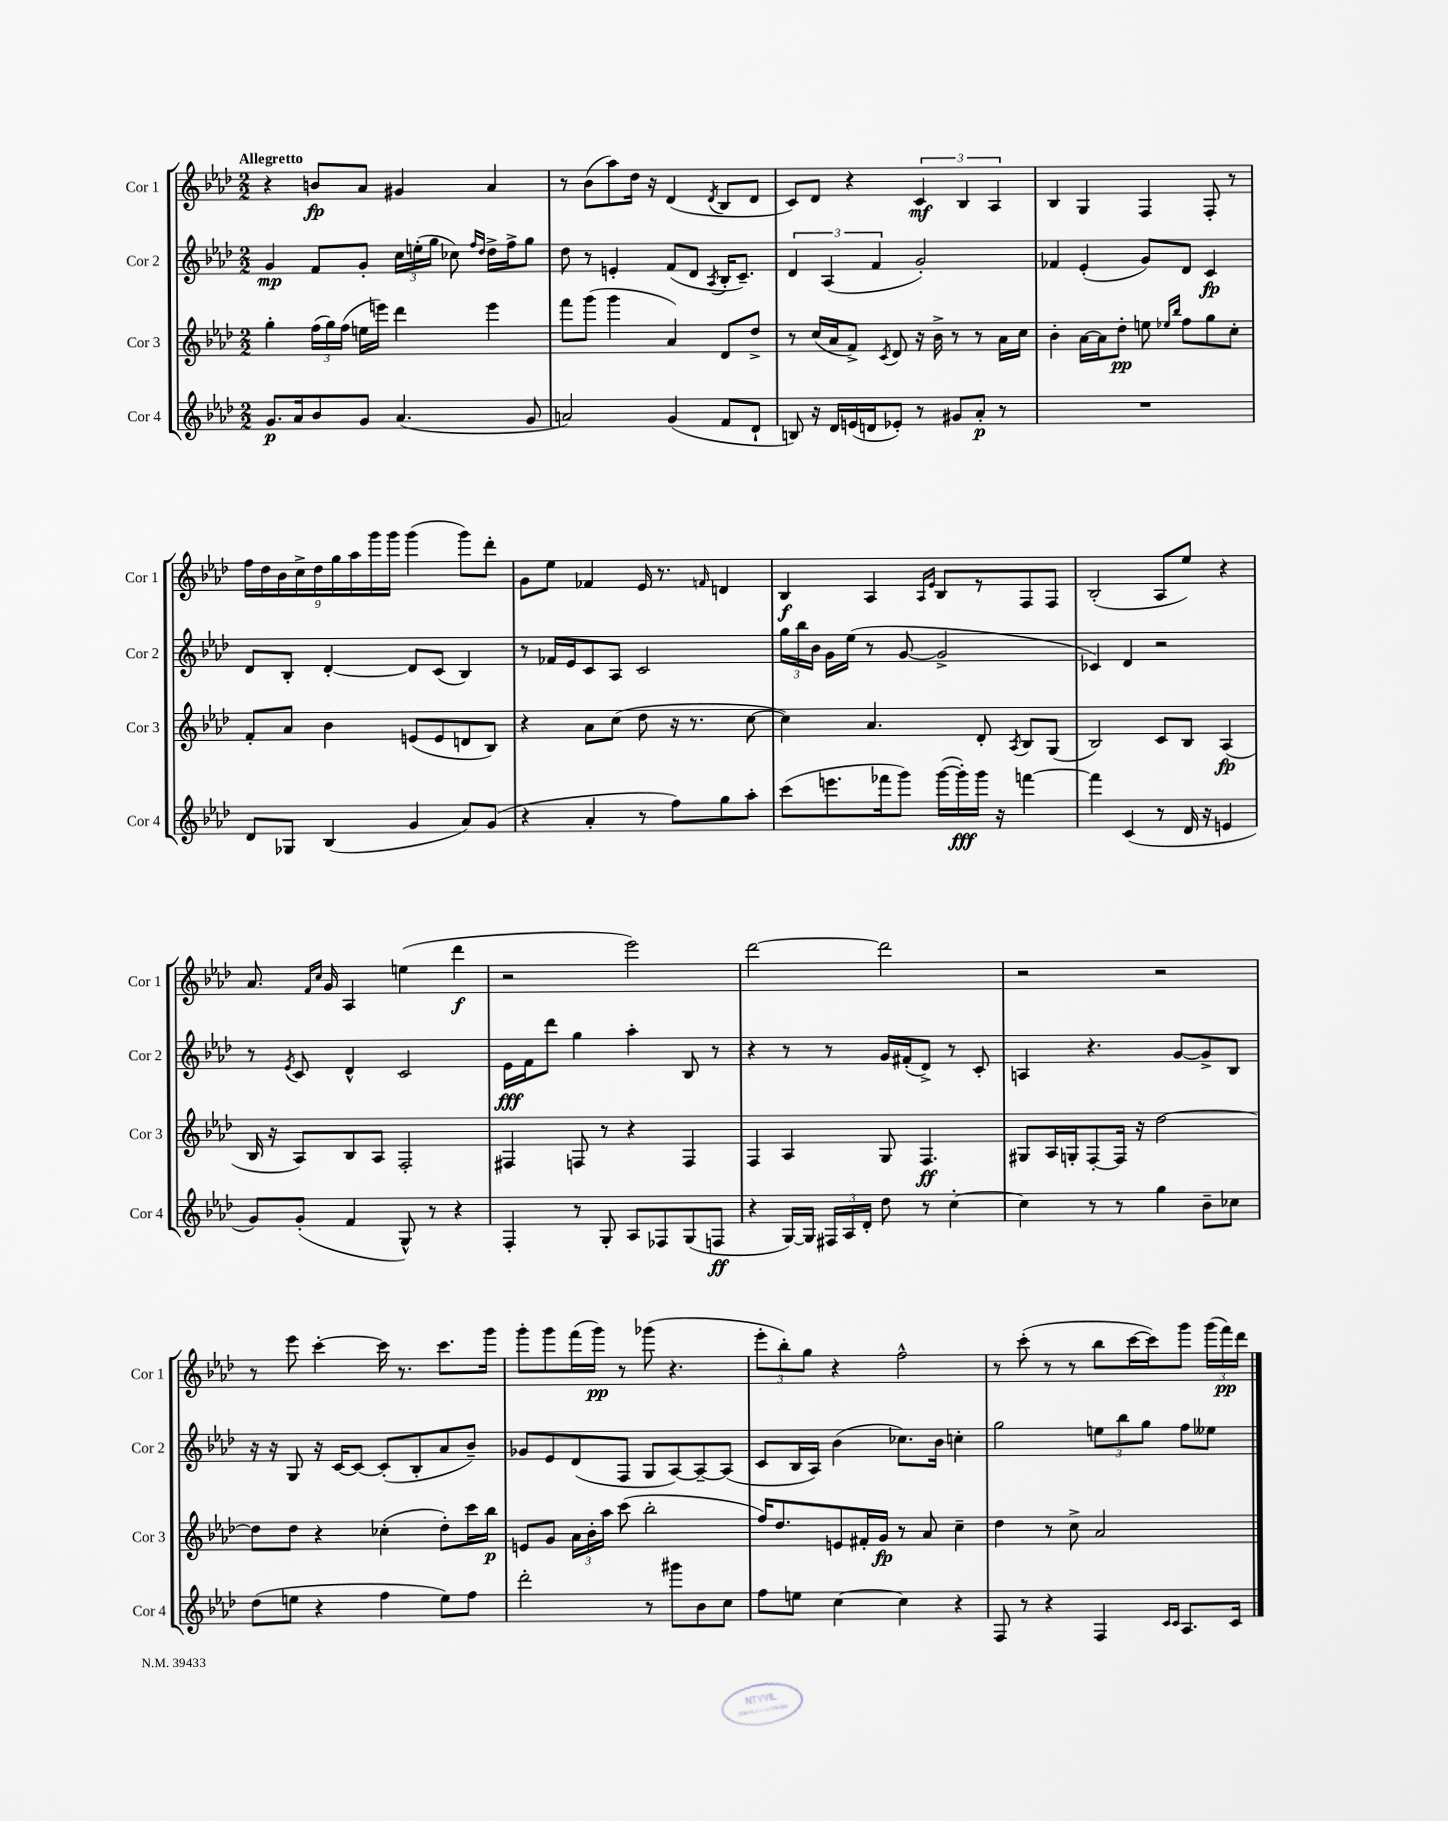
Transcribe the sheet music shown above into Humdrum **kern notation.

**kern	**kern	**kern	**kern
*staff4	*staff3	*staff2	*staff1
*clefG2	*clefG2	*clefG2	*clefG2
*k[b-e-a-d-]	*k[b-e-a-d-]	*k[b-e-a-d-]	*k[b-e-a-d-]
*M2/2	*M2/2	*M2/2	*M2/2
8.g/L	4gg'\	4g/	4r
16a-/k	.	.	.
8b-/	(24ff\LL	8f/L	8b/L
.	24gg\)	.	.
.	(24ff\JJ	.	.
8g/J	16ee\LL	8g'/J	8a-/J
.	16eee\JJ)	.	.
(4.a-/	4ddd-\	24cc\LL	4g#/
.	.	(24ee'\	.
.	.	24gg\JJ	.
.	.	8cc-\)	.
.	.	16qqff/LL	.
.	.	16qqdd-/JJ	.
.	4eee\	16dd-^\LL	4a-/
.	.	16ff^\J	.
8g/	.	8gg\J	.
=	=	=	=
2a/)	8fff\L	8dd-\	8r
.	(8ggg\J	8r	(8b-\L
.	4ggg\	4e'/	8aa-\)
.	.	.	16dd-\Jk
.	.	.	16r
(4g/	4a-/)	(8f/L	(4d-/
.	.	8d-/J	.
.	.	8qA-/	8qd-/
8f/L	8d-/L	16B-'/LK	8B-/L
.	.	8.c~/J)	.
8d-`/J	8dd-^/J	.	8d-/J
=	=	=	=
8B/)	8r	6d-/	8c/L)
16r	(16cc/LL	.	8d-/J
.	.	(6A-/	.
16d-/LL	16a-/J	.	.
(16e/	8f^/J)	.	4r
16d/J	.	.	.
.	.	6f/	.
.	8qc/	.	.
8e-'/J)	8d-/	.	.
8r	16r	2g'/)	6c/
.	16b-^\	.	.
8g#/L	8r	.	.
.	.	.	6B-/
8a-'/J	8r	.	.
.	.	.	6A-/
8r	16a-\LL	.	.
.	16cc\JJ	.	.
=	=	=	=
1r	4b-'\	4f-/	4B-/
.	[16a-\LL	(4e-'/	4G/
.	16a-\]J	.	.
.	8dd-'\J	.	.
.	8ee\	8g/L)	4F/
.	16qqee-/LL	.	.
.	16qqbb-/JJ	.	.
.	8ff\L	8d-/J	.
.	8gg\	4c/	8F'/
.	8cc'\J	.	8r
=	=	=	=
8d-/L	8f'/L	8d-/L	18ff\LL
.	.	.	18dd-\
.	.	.	18b-\
8G-/J	8a-/J	8B-'/J	.
.	.	.	18cc^\
.	.	.	18dd-\
(4B-/	4b-\	[4d-'/	.
.	.	.	18gg\
.	.	.	18aa-\
.	.	.	18ggg\
.	.	.	18ggg\JJ
4g/	(8e/L	8d-/]L	(4ggg\
.	8e/	(8c/J	.
8a-/L)	8d/	4B-/)	8ggg\L)
(8g/J	8B-/J)	.	8ddd-'\J
=	=	=	=
4r	4r	8r	8g\L
.	.	16f-/LL	8ee-\J
.	.	16e-/J	.
4a-'/	8a-\L	8c/	4f-/
.	(8cc\J	8A-/J	.
8r	8dd-\	2c/	16e-/
.	.	.	8.r
8ff\L)	16r	.	.
.	8.r	.	.
.	.	.	16qqf/
8gg\	.	.	4d/
8aa-'\J	[8cc\	.	.
=	=	=	=
(8ccc\L	4cc\])	24gg\LL	4B-/
.	.	24bb-\	.
.	.	24b-\JJ	.
8.eee\	.	16g\LL	.
.	.	(16ee-\JJ	.
.	4.a-/	8r	4A-/
16fff-\k	.	.	.
8ggg\J)	.	[8g/	.
.	.	.	16qqA-/LL
.	.	.	16qqe-/JJ
([16ggg\LL	.	2g^/]	8B-/L
16ggg'\])	.	.	.
16ggg\JJ	8d-'/	.	8r
16r	.	.	.
.	8qA-/	.	.
[4fff\	8B-/L	.	8F/
.	(8G/J	.	8F/J
=	=	=	=
4fff\]	2B-/)	4c-/)	(2B-'/
(4c/	.	4d-/	.
8r	8c/L	2r	8A-/L
16d-/	8B-/J	.	8ee-/J)
16r	.	.	.
4e/	(4A-/	.	4r
=	=	=	=
8g/L)	16B-/	8r	8.a-/
.	16r	.	.
.	.	8qe-/	.
(8g'/J	8A-/L)	8c/	.
.	.	.	16qqf/LL
.	.	.	16qqcc/JJ
.	.	.	16g/
4f/	8B-/	4d-^^/	4A-/
.	8A-/J	.	.
8G^^/)	2F'/	2c/	(4ee\
8r	.	.	.
4r	.	.	4ddd-\
=	=	=	=
4F'/	4F#/	16e-\LL	2r
.	.	16f\J	.
.	.	8ddd-\J	.
8r	8F/	4gg\	.
8G'/	8r	.	.
8A-/L	4r	4aa-'\	2eee-\)
8F-/	.	.	.
(8G/	4F/	8B-/	.
8F/J	.	8r	.
=	=	=	=
4r	4F/	4r	[2ddd-\
[16G/LL)	4A-/	8r	.
16G/]JJ	.	.	.
24F#/LL	.	8r	.
24A-/	.	.	.
24d-'/JJ	.	.	.
8dd-\	8G/	16g/LL	2ddd-\]
.	.	(16f#'/J	.
8r	4.F/	8d-^/J)	.
[4cc'\	.	8r	.
.	.	8c'/	.
=	=	=	=
4cc\]	8G#/L	4A/	2r
.	16A-/L	.	.
.	16G'/J	.	.
8r	[8F'/	4.r	.
8r	16F/]Jk	.	.
.	16r	.	.
4gg\	[2dd-\	.	2r
.	.	[8g/L	.
8b-~\L	.	8g^/]	.
8cc-\J	.	8B-/J	.
=	=	=	=
(8dd-\L	8dd-\]L	16r	8r
.	.	16r	.
8ee\J	8dd-\J	8G/	8eee-\
4r	4r	16r	[4ccc'\
.	.	[16c/LK	.
.	.	8c/_J	.
4ff\	(4cc-'\	(8c'/]L	16ccc\]
.	.	.	8.r
.	.	8B-'/	.
8ee\L)	8dd-'\L)	8a-/	8.ccc\L
8ff\J	16ccc\L	8b-~/J)	.
.	16bb-\JJ	.	16ggg\Jk
=	=	=	=
2ddd-'\	8e/L	8g-/L	8ggg'\L
.	8g/J	8e-/	8ggg\
.	24a-\LL	(8d-/	(16fff\L
.	24b-'\	.	.
.	.	.	16ggg\JJ)
.	24aa-\JJ	.	.
.	(8ccc\	8F/J	8r
8r	2bb-'\	8G/L	(8ggg-\
8ggg#\L	.	[8A-/)	4.r
8b-\	.	8A-~/_	.
8cc\J	.	(8A-/]J	.
=	=	=	=
8ff\L	16ff/LK)	8c/L	12eee-'\L
.	8.dd-/	.	.
.	.	.	12bb-'\)
8ee\J	.	16B-/L	.
.	.	.	12gg\J
.	.	16A-/JJ)	.
[4cc\	8e/	(4b-\	4r
.	16f#'/L	.	.
.	16g/JJ	.	.
4cc\]	8r	8.cc-\L)	2ff^^\
.	8a-/	.	.
.	.	16b-\Jk	.
4r	4cc~\	4cc'\	.
=	=	=	=
8F/	4dd-\	2gg\	8r
8r	.	.	(8ccc'\
4r	8r	.	8r
.	8cc^\	.	8r
4F/	2a-/	12ee\L	8bb-\L
.	.	12bb-\	.
.	.	.	[16ccc\L
.	.	12gg\J	.
.	.	.	16ccc\]J)
16qqc/LL	.	.	.
16qqc/JJ	.	.	.
8.A-/L	.	8ff\L	8ggg\J
.	.	8ee--\J	(24ggg\LL
.	.	.	24fff\)
16c/Jk	.	.	.
.	.	.	24ddd-\JJ
==	==	==	==
*-	*-	*-	*-
